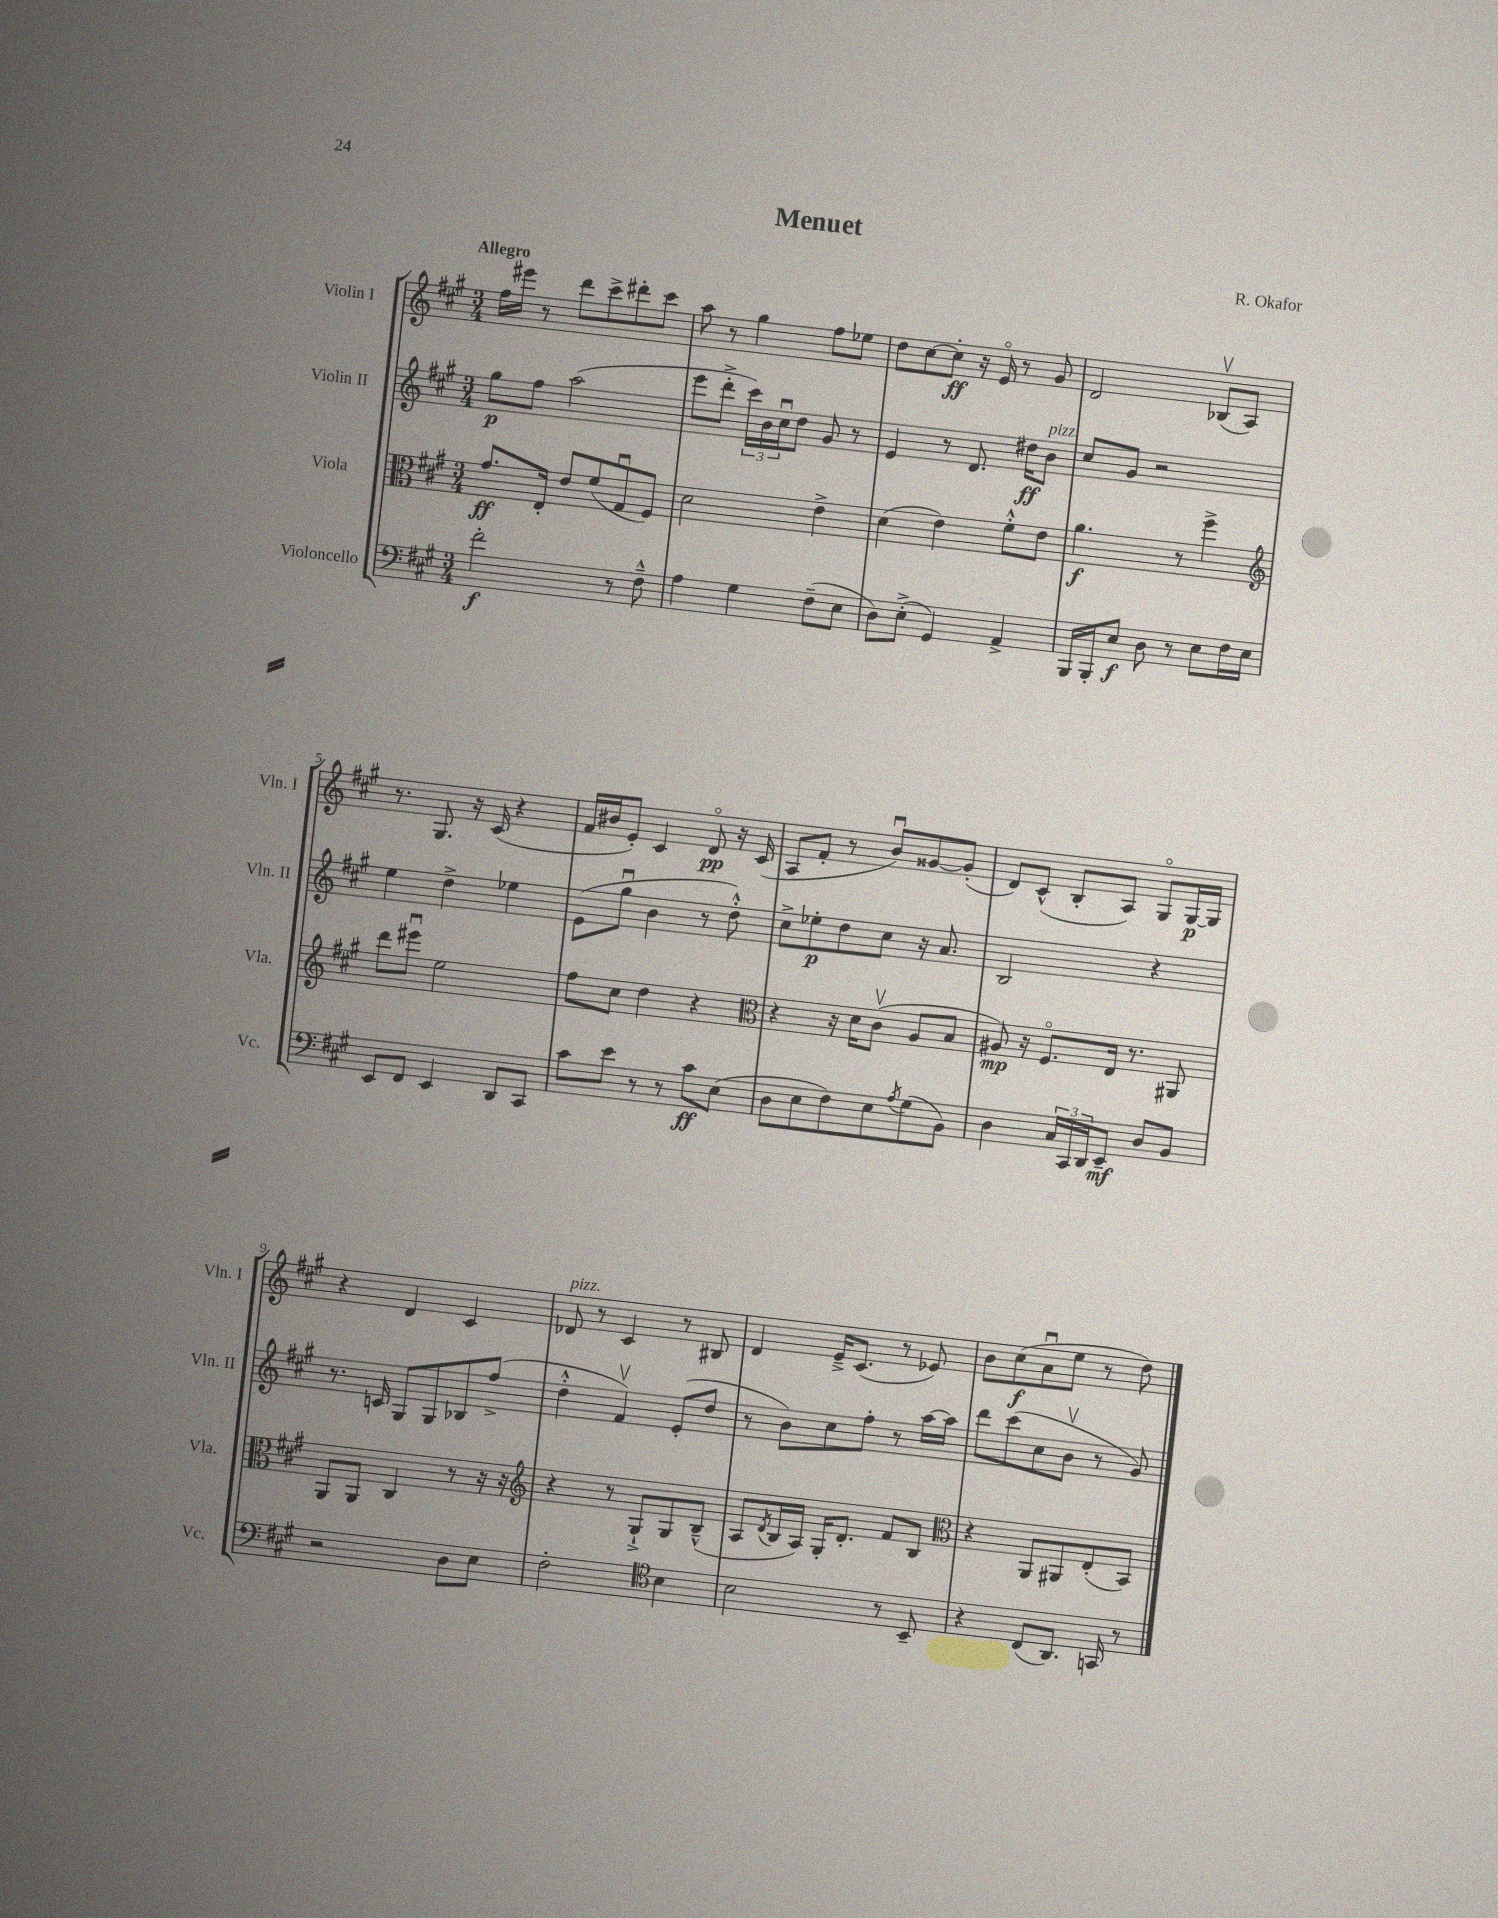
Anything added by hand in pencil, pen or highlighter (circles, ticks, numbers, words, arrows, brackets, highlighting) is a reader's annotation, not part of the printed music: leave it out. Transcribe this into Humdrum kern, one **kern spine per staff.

**kern	**dynam	**kern	**dynam	**kern	**dynam	**kern	**dynam
*part4	*part4	*part3	*part3	*part2	*part2	*part1	*part1
*staff4	*staff4	*staff3	*staff3	*staff2	*staff2	*staff1	*staff1
*I"Violoncello	*	*I"Viola	*	*I"Violin II	*	*I"Violin I	*
*I'Vc.	*	*I'Vla.	*	*I'Vln. II	*	*I'Vln. I	*
*clefF4	*	*clefC3	*	*clefG2	*	*clefG2	*
*k[f#c#g#]	*	*k[f#c#g#]	*	*k[f#c#g#]	*	*k[f#c#g#]	*
*M3/4	*	*M3/4	*	*M3/4	*	*M3/4	*
=1	=1	=1	=1	=1	=1	=1	=1
!	!	!	!	!	!	!LO:TX:a:B:t=Allegro	!
2f#'\	f	8.g#/L	ff	8gg#\L	p	16ff#\LL	.
.	.	.	.	.	.	16eee#X\JJ	.
.	.	.	.	8ff#\J	.	8r	.
.	.	16E'/Jk	.	.	.	.	.
.	.	8e/L	.	(2aa\	.	8ddd\L	.
.	.	(8f#/	.	.	.	8ccc#^\	.
8r	.	8G#u/	.	.	.	8ddd#X'\	.
8F#~^^\	.	8F#/J)	.	.	.	8ccc#\J	.
=2	=2	=2	=2	=2	=2	=2	=2
4A\	.	2d\	.	8eee\L	.	8aa\	.
.	.	.	.	8ddd'^\J	.	8r	.
4G#\	.	.	.	24ccc#\LL)	.	4gg#\	.
.	.	.	.	24b\	.	.	.
.	.	.	.	24cc#u\J	.	.	.
.	.	.	.	8dd\J	.	.	.
(8F#~\L	.	4e^\	.	8g#/	.	8ff#\L	.
8E\J	.	.	.	8r	.	8ee-X\J	.
=3	=3	=3	=3	=3	=3	=3	=3
8D\L)	.	(4d\	.	4e/	.	8dd\L	.
(8E'^\J	.	.	.	.	.	[8cc#\	.
4GG#/)	.	4e\)	.	8r	.	8cc#'\J]	ff
.	.	.	.	8.d/	.	16r	.
.	.	.	.	.	.	16e/	.
4AA^/	.	8f#'^^\L	.	.	.	8r	.
.	.	.	.	16dd#X\KL	ff	.	.
!	!	!	!	!LO:TX:a:i:t=pizz.	!	!	!
.	.	8e\J	.	8b\J	.	8g#/	.
=4	=4	=4	=4	=4	=4	=4	=4
16BBB/LL	.	4.a\	f	8cc#/L	.	2d/	.
16BBB'/J	.	.	.	.	.	.	.
8E/J	f	.	.	8g#/J	.	.	.
8D\	.	.	.	2r	.	.	.
8r	.	8r	.	.	.	.	.
8E\L	.	4ff#^\	.	.	.	(8B-Xv/L	.
16F#\L	.	.	.	.	.	8A/J)	.
16E\JJ	.	.	.	.	.	.	.
!!LO:LB:g=z
=5	=5	=5	=5	=5	=5	=5	=5
*	*	*clefG2	*	*	*	*	*
8EE/L	.	8ddd\L	.	4ee\	.	8.r	.
8FF#/J	.	8eee#Xu\J	.	.	.	.	.
.	.	.	.	.	.	8.G#/	.
4EE/	.	2ee\	.	4dd^\	.	.	.
.	.	.	.	.	.	16r	.
.	.	.	.	.	.	(16c#/	.
8DD/L	.	.	.	4ee-X\	.	4r	.
8CC#/J	.	.	.	.	.	.	.
=6	=6	=6	=6	=6	=6	=6	=6
8c#\L	.	8ff#\L	.	(8e\L	.	16f#/LL	.
.	.	.	.	.	.	16b#X/J	.
8e\J	.	8cc#\J	.	8gg#u\J	.	8e'/J)	.
8r	.	4dd\	.	4b\	.	4c#/	.
8r	.	.	.	.	.	.	.
8c#\L	ff	4r	.	8r	.	8d/	pp
(8E\J	.	.	.	8dd'^^\)	.	16r	.
.	.	.	.	.	.	(16c#/	.
=7	=7	=7	=7	=7	=7	=7	=7
*	*	*clefC3	*	*	*	*	*
8D\L	.	4r	.	8cc#^\L	.	8A/L	.
8E\	.	.	.	8ee-X'\	p	8f#'/J	.
8F#\)	.	16r	.	8dd\	.	8r	.
.	.	16d\KL	.	.	.	.	.
8E\	.	(8c#v\J	.	8cc#\J	.	8bu/L)	.
8qA/	.	.	.	.	.	.	.
(8G#\	.	8A/L	.	16r	.	[8g##X/	.
.	.	.	.	8.a/	.	.	.
8BB\J)	.	8B/J	.	.	.	(8g##'/J]	.
=8	=8	=8	=8	=8	=8	=8	=8
4D\	.	8A#X/)	mp	2B/	.	8d/L)	.
.	.	16r	.	.	.	(8c#^^/J	.
.	.	8.F#/L	.	.	.	.	.
24C#/LL	.	.	.	.	.	8B'/L	.
24CC#/	.	.	.	.	.	.	.
24DD/J	.	.	.	.	.	.	.
8EE~/J	mf	16E/Jk	.	.	.	8A/J)	.
.	.	8.r	.	.	.	.	.
8D/L	.	.	.	4r	.	8G#/L	.
8BB/J	.	8AA#X/	.	.	.	[16G#/L	p
.	.	.	.	.	.	16G#/JJ]	.
!!LO:LB:g=z
=9	=9	=9	=9	=9	=9	=9	=9
2r	.	8AA/L	.	8.r	.	4r	.
.	.	8AA/J	.	.	.	.	.
.	.	.	.	16cn/	.	.	.
.	.	4C#/	.	8G#/L	.	4d/	.
.	.	.	.	8G#/	.	.	.
8D\L	.	8r	.	8B-X/	.	4c#/	.
8E\J	.	16r	.	(8ff#^/J	.	.	.
.	.	16r	.	.	.	.	.
=10	=10	=10	=10	=10	=10	=10	=10
*	*	*clefG2	*	*	*	*	*
!	!	!	!	!	!	!LO:TX:a:i:t=pizz.	!
2F#'\	.	4r	.	4dd'^^\	.	8d-X/	.
.	.	.	.	.	.	8r	.
.	.	8r	.	4f#v/)	.	4c#/	.
.	.	8G#`^/L	.	.	.	.	.
*clefC4	*	*	*	*	*	*	*
4B\	.	8G#/	.	(8e'/L	.	8r	.
.	.	(8B~^^/J	.	8dd/J	.	8B#X/	.
=11	=11	=11	=11	=11	=11	=11	=11
2B\	.	8A/L	.	8r	.	4d/	.
.	.	8qd/	.	.	.	.	.
.	.	16B/L	.	8b\L)	.	.	.
.	.	16A/JJ)	.	.	.	.	.
.	.	16G#'/KL	.	8cc#\	.	16e~^/KL	.
.	.	8.d'/J	.	.	.	(8.c#/J	.
.	.	.	.	8ff#'\J	.	.	.
8r	.	8f#/L	.	8r	.	8r	.
8BB~/	.	8B/J	.	[16aa\LL	.	8e-X/)	.
.	.	.	.	16aa\JJ]	.	.	.
=12	=12	=12	=12	=12	=12	=12	=12
*	*	*clefC3	*	*	*	*	*
4r	.	4r	.	8ddd\L	.	8b\L	.
.	.	.	.	(8ccc#\	.	(8cc#\	f
(8C#/L	.	8AA/L	.	8cc#\	.	8au\	.
8.AA/J)	.	8AA#X/	.	8bv\J	.	8ee\J	.
.	.	(8E'/	.	8r	.	8r	.
16GGn/	.	.	.	.	.	.	.
8r	.	8BB/J)	.	8g#/)	.	8dd\)	.
==	==	==	==	==	==	==	==
*-	*-	*-	*-	*-	*-	*-	*-
